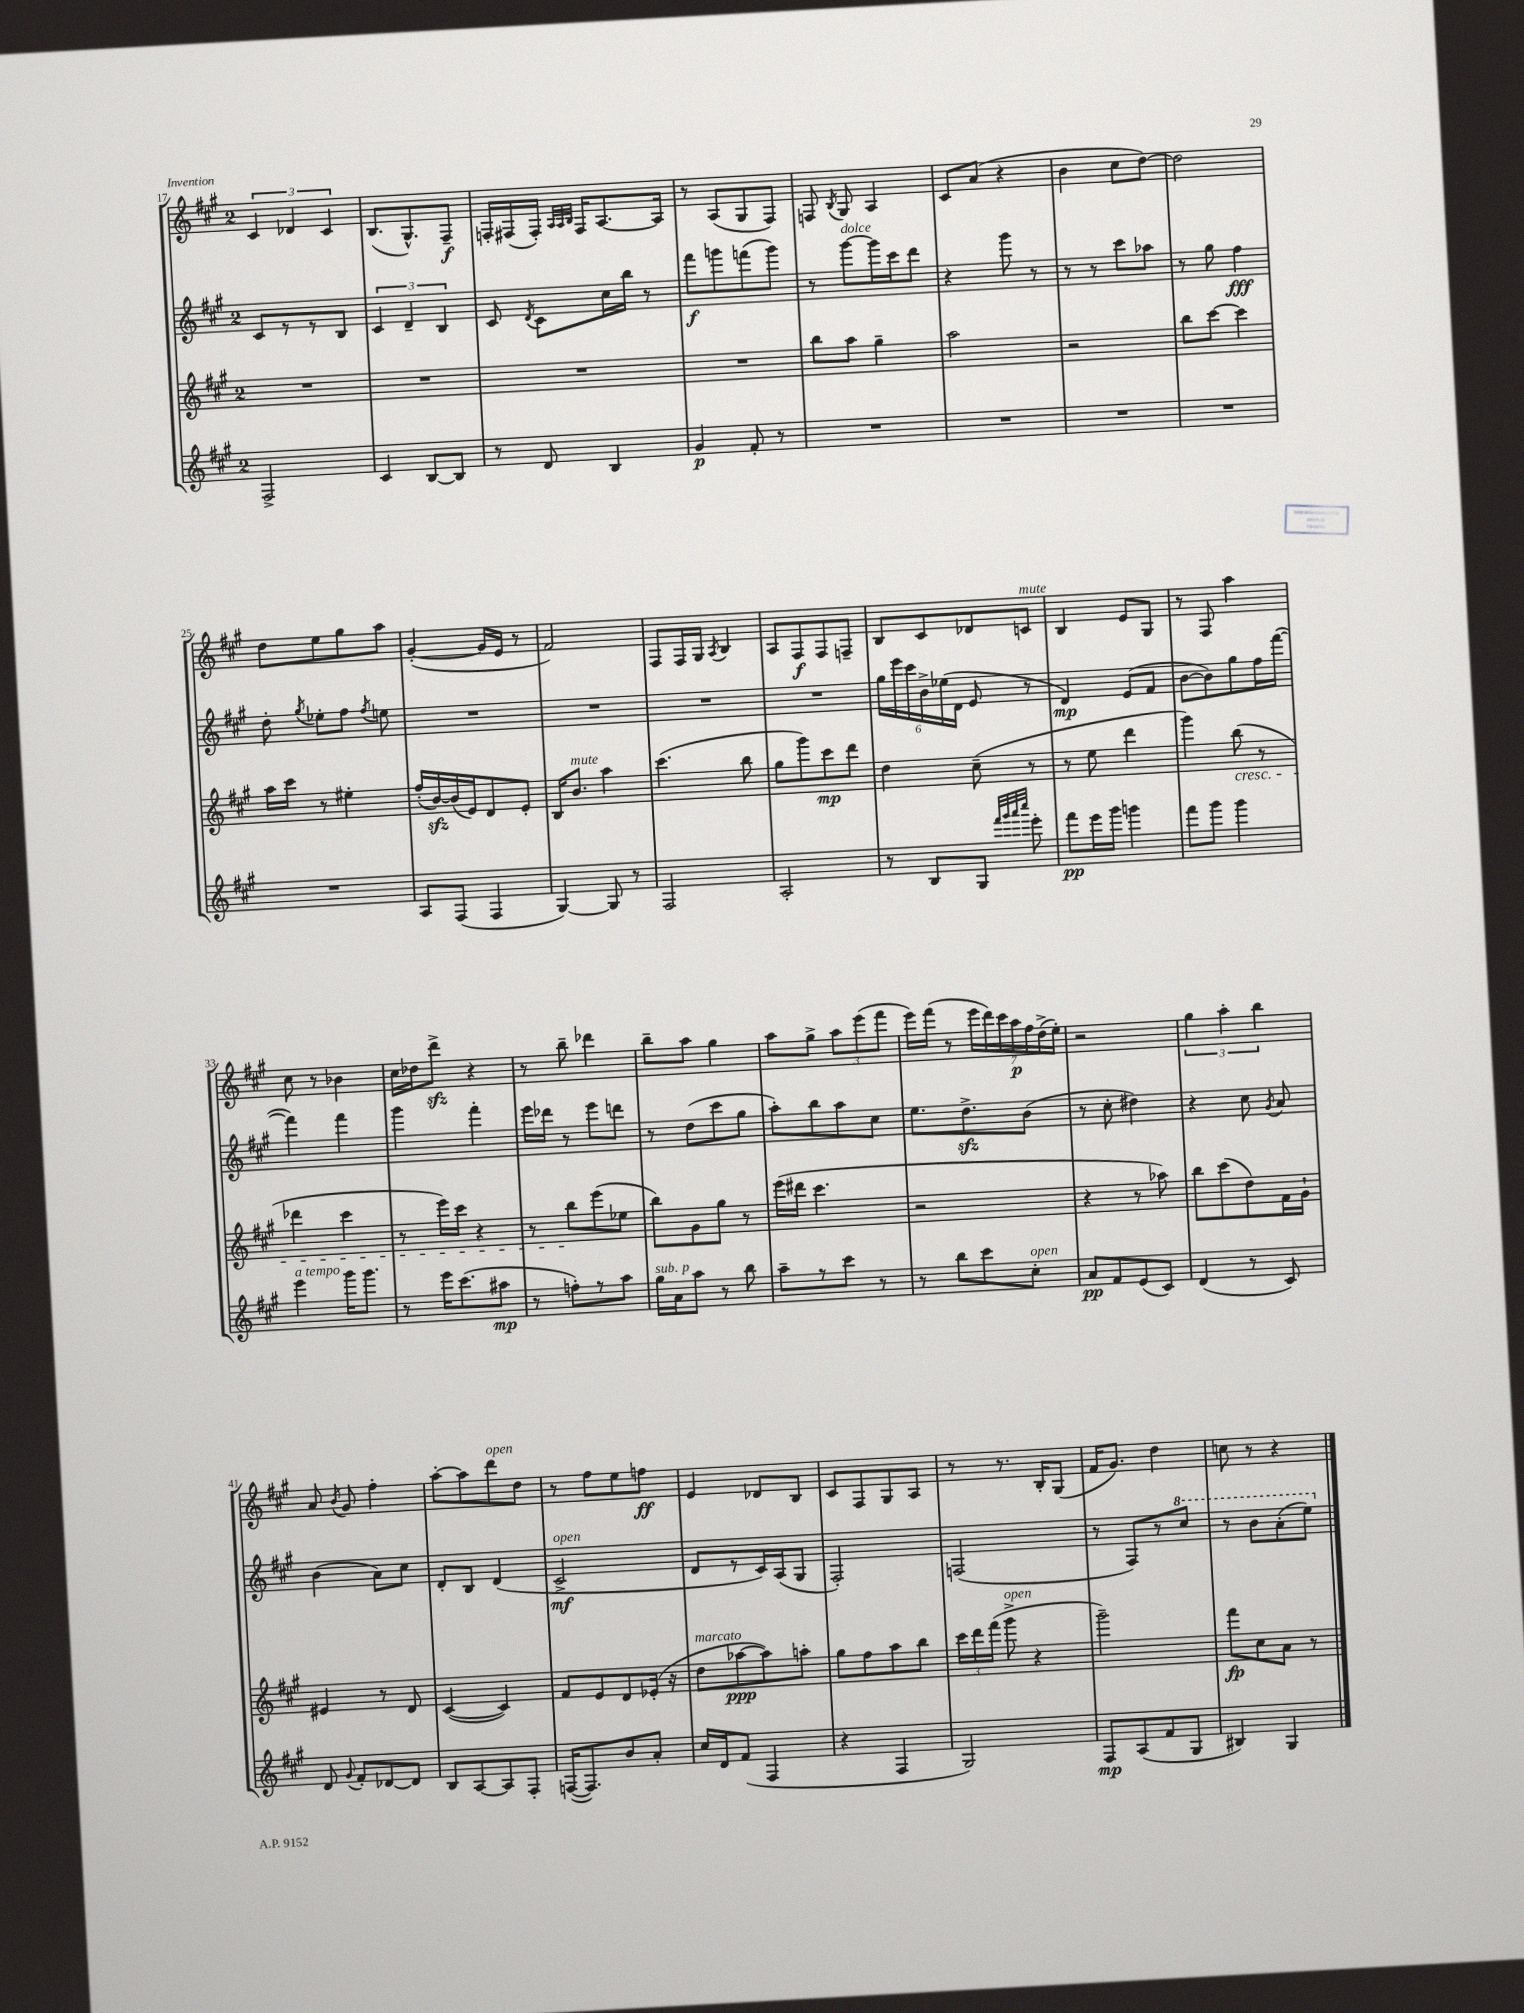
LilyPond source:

<<
\new StaffGroup <<
\new Staff = "s0" {
    \clef treble \key a \major \once \override Staff.TimeSignature.style = #'single-digit \time 2/4
    \autoBeamOff \tuplet 3/2 { cis'4 des'4 cis'4 } |
    b8.[( gis8.-^) fis8]--\f |
    f16[-. fis16( fis16]-.) \grace { a32[ a32 b32] } fis16[ a8.~ a16] |
    r8 a8[( gis8 fis8]) |
    f8 \acciaccatura { b8 } gis8 a4 |
    cis'8[ a'8]( r4 |
    b'4 cis''8[ d''8]~) |
    d''2 |
    d''8[ e''8 gis''8 a''8] |
    gis'4~-.( gis'16[ e'16] r8 |
    fis'2) |
    fis8[ fis16 gis16] \acciaccatura { a8 } b4 |
    a8[ fis8\f fis8 f8]-- |
    b8[ cis'8 des'8 c'8]^\markup { \italic "mute" } |
    b4 e'8[ gis8] |
    r8 fis8 a''4 |
    cis''8 r8 bes'4 |
    cis''16[ des''16 d'''8]->\sfz r4 |
    r8 b''8-- des'''4 |
    b''8[-- a''8] gis''4 |
    a''8[ gis''8]-> \tuplet 3/2 { a''8[ e'''8( fis'''8] } |
    e'''16[) fis'''16]( r8 \tuplet 7/4 { e'''16[ d'''16) cis'''16 a''16\p fis''16 d''16->( e''16]-.) } |
    r2 |
    \tuplet 3/2 { gis''4 a''4-. b''4 } |
    a'8 \acciaccatura { b'8 } gis'8 fis''4-. |
    a''8[~-. a''8 d'''8^\markup { \italic "open" } d''8] |
    r8 fis''8[ e''8 f''8]\ff |
    e'4 des'8[ b8] |
    cis'8[ fis8 gis8 a8] |
    r8 r8. b16[-. gis8]( |
    fis'16[ gis'8.]) d''4 |
    c''8 r8 r4 \bar "|." |
}
\new Staff = "s1" {
    \clef treble \key a \major \once \override Staff.TimeSignature.style = #'single-digit \time 2/4
    \autoBeamOff cis'8[ r8 r8 b8] |
    \tuplet 3/2 { cis'4 d'4-- b4 } |
    cis'8 \acciaccatura { d'8 } cis'8[ cis''16 b''16] r8 |
    fis'''8[\f g'''8 f'''8( g'''8]) |
    r8 gis'''8[~^\markup { \italic "dolce" } gis'''16 cis'''16 d'''8] |
    r4 gis'''8 r8 |
    r8 r8 cis'''8[ aes''8] |
    r8 gis''8 fis''4\fff |
    d''8-. \acciaccatura { gis''8 } ees''8[-. fis''8] \acciaccatura { fis''8 } e''8 |
    R2 |
    R2 |
    R2 |
    R2 |
    \tuplet 6/4 { gis''16[ e'''16 cis'''16 b'16-> ees''16( d'16] } e'8 r8 |
    d'4\mp) e'8[( fis'8] |
    b'8[~ b'8) gis''8 fis''16 fis'''16]~( |
    fis'''4) fis'''4 |
    gis'''4 fis'''4-. |
    e'''16[ des'''16] r8 e'''8[ d'''8] |
    r8 d''8[( cis'''8 gis''8] |
    a''8[-.) b''8 a''8 cis''8] |
    e''8.[ d''8.->\sfz b'8]( |
    r8 cis''8-. dis''4) |
    r4 cis''8 \acciaccatura { gis'8 } a'8 |
    b'4( a'8[) cis''8] |
    d'8[-. b8] d'4( |
    cis'2->\mf^\markup { \italic "open" } |
    d'8[ r8 cis'16) a16( gis8] |
    fis2-.) |
    f2( |
    r8 fis8[) r8 \ottava #1 cis'''8] |
    r8 b''8[ a''8-.( e'''8]) \ottava #0 \bar "|." |
}
\new Staff = "s2" {
    \clef treble \key a \major \once \override Staff.TimeSignature.style = #'single-digit \time 2/4
    \autoBeamOff R2 |
    R2 |
    R2 |
    R2 |
    b''8[ a''8] gis''4-- |
    a''2 |
    r2 |
    b''8[ cis'''8]~ cis'''4 |
    a''16[ cis'''16] r8 eis''4-. |
    fis''16[-.( b'16~\sfz) b'16( e'16) d'8 e'8]-. |
    b16[ b'8.]^\markup { \italic "mute" } a''4 |
    cis'''4.( b''8 |
    gis''8[ gis'''8) cis'''8\mp d'''8] |
    d''4 cis''8--( r8 |
    r8 e''8 d'''4 |
    gis'''4) b''8\cresc( r8 |
    des'''4 cis'''4 |
    r8 e'''16[) cis'''16] r4 |
    r8 b''8[\! e'''8( ees''8] |
    b''8[) gis'8 gis''8] r8 |
    e'''16[( dis'''16] cis'''4. |
    r2 |
    r4 r8 aes''8) |
    b''8[ cis'''8( d''8) fis'16 gis'16]-! |
    eis'4 r8 d'8 |
    cis'4~( cis'4) |
    fis'8[ e'8 d'8 ees'16]-.( r16 |
    d''8[^\markup { \italic "marcato" } aes''8~\ppp aes''8) a''8]-. |
    gis''8[ fis''8 a''8 b''8] |
    \tuplet 3/2 { cis'''16[ d'''16 fis'''16]( } gis'''8->^\markup { \italic "open" } r4 |
    gis'''2--) |
    fis'''8[\fp cis''8 a'8] r8 \bar "|." |
}
\new Staff = "s3" {
    \clef treble \key a \major \once \override Staff.TimeSignature.style = #'single-digit \time 2/4
    \autoBeamOff fis2-> |
    cis'4 b8[~ b8] |
    r8 d'8 b4 |
    gis'4\p fis'8-. r8 |
    R2 |
    R2 |
    R2 |
    R2 |
    R2 |
    a8[ fis8]( fis4 |
    gis4~) gis8 r8 |
    fis2 |
    a2-. |
    r8 b8[ gis8] \grace { fis'''32[ gis'''32 a'''32 cis''''32] } e'''8-. |
    fis'''8[\pp e'''16 gis'''16] g'''4 |
    fis'''8[ gis'''8] gis'''4 |
    e'''4^\markup { \italic "a tempo" } gis'''16[ gis'''8.] |
    r8 e'''16[ cis'''8.( ais''8]\mp |
    r8 f''8[-.) r8 a''8] |
    gis''16[^\markup { \italic "sub. p" } a'16 a''8] r8 b''8 |
    a''8[-- r8 cis'''8] r8 |
    r8 b''8[ cis'''8 cis''8]-.^\markup { \italic "open" } |
    a'8[\pp fis'8 e'8( cis'8]) |
    d'4( r8 cis'8) |
    d'8 \appoggiatura { gis'8 } fis'8[-. des'8~ des'8] |
    b8[ a8~ a8 fis8]-. |
    f16[~( f8.) b'8 a'8]-. |
    cis''16[ d'16 fis'8]( fis4 |
    r4 fis4 |
    gis2) |
    fis8[\mp a8( fis'8 gis8] |
    bis4) gis4 \bar "|." |
}
>>
>>
\layout { \context { \Score currentBarNumber = #17 } }
